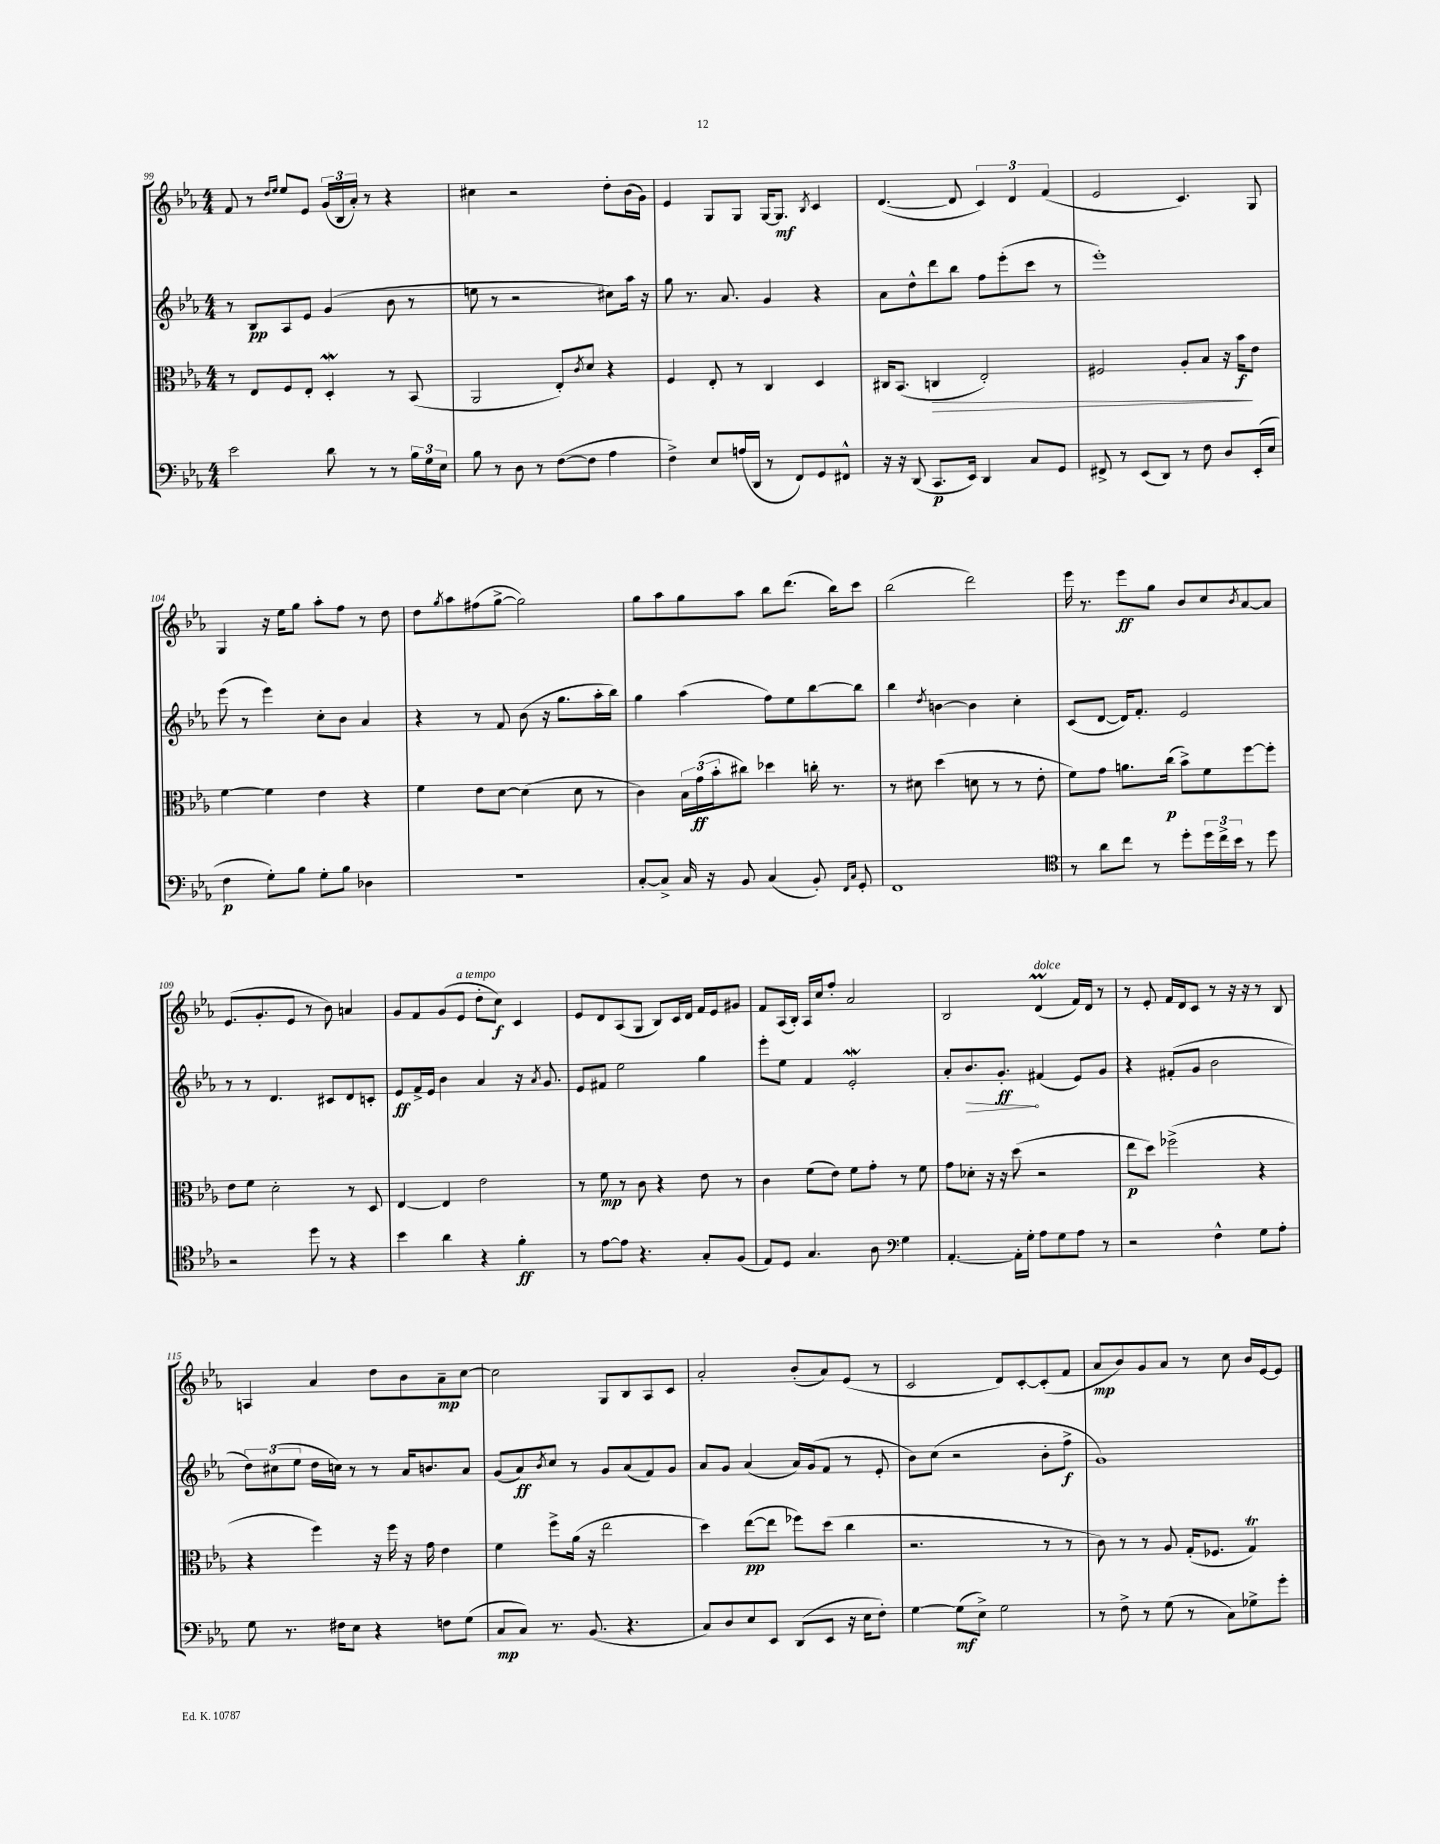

**kern	**dynam	**kern	**dynam	**kern	**dynam	**kern	**dynam
*part4	*part4	*part3	*part3	*part2	*part2	*part1	*part1
*staff4	*staff4	*staff3	*staff3	*staff2	*staff2	*staff1	*staff1
*clefF4	*	*clefC3	*	*clefG2	*	*clefG2	*
*k[b-e-a-]	*	*k[b-e-a-]	*	*k[b-e-a-]	*	*k[b-e-a-]	*
*M4/4	*	*M4/4	*	*M4/4	*	*M4/4	*
=99	=99	=99	=99	=99	=99	=99	=99
2e-\	.	8r	.	8r	.	8f/	.
.	.	8E-/L	.	8B-/L	pp	8r	.
.	.	.	.	.	.	16qqdd/LL	.
.	.	.	.	.	.	16qqee-/JJ	.
.	.	8F/	.	8A-/	.	8ee-/L	.
.	.	8E-'/J	.	8e-/J	.	8e-/J	.
8d\	.	4DW'/	.	(4g/	.	(24g/LL	.
.	.	.	.	.	.	24B-/	.
.	.	.	.	.	.	24a-'/JJ)	.
8r	.	.	.	.	.	8r	.
8r	.	8r	.	8b-\	.	4r	.
24B-\LL	.	(8BB-/	.	8r	.	.	.
24G\	.	.	.	.	.	.	.
24E-\JJ	.	.	.	.	.	.	.
=100	=100	=100	=100	=100	=100	=100	=100
8B-\	.	2AA-/	.	8een\	.	4cc#X\	.
8r	.	.	.	8r	.	.	.
8D\	.	.	.	2r	.	2r	.
8r	.	.	.	.	.	.	.
([8F\L	.	8E-'/L)	.	.	.	.	.
.	.	8qc/	.	.	.	.	.
8F\J]	.	8d/J	.	.	.	.	.
4A-\	.	4r	.	8cc#X\L)	.	8dd'\L	.
.	.	.	.	16aa-\Jk	.	(16b-\L	.
.	.	.	.	16r	.	16g\JJ)	.
=101	=101	=101	=101	=101	=101	=101	=101
4F^\)	.	4F/	.	8gg\	.	4e-/	.
.	.	.	.	8.r	.	.	.
8E-/L	.	8E-'/	.	.	.	8G/L	.
.	.	.	.	8.a-/	.	.	.
(16An/L	.	8r	.	.	.	8G/J	.
16DD/JJ	.	.	.	.	.	.	.
8r	.	4C/	.	4g/	.	[16G/KL	.
.	.	.	.	.	.	8.G/J]	mf
8FF/L)	.	.	.	.	.	.	.
.	.	.	.	.	.	8qB-/	.
8GG/	.	4D/	.	4r	.	4c/	.
8FF#X^^/J	.	.	.	.	.	.	.
=102	=102	=102	=102	=102	=102	=102	=102
16r	.	16C#X/KL	.	8a-\L	.	([4.d/	.
16r	.	(8.BB-/J	.	.	.	.	.
(8DD/	.	.	.	8dd^^\	.	.	.
!	!	!	!LO:HP:b	!	!	!	!
8.CC/L	p	4Cn/	>	8ddd\	.	.	.
.	.	.	.	8bb-\J	.	8d/]	.
16EE-/Jk)	.	.	.	.	.	.	.
4DD/	.	2E-'/)	.	8ff\L	.	6c/)	.
.	.	.	.	(8eee-'\	.	.	.
.	.	.	.	.	.	6d/	.
8C/L	.	.	.	8ccc\J	.	.	.
.	.	.	.	.	.	(6f/	.
8GG/J	.	.	.	8r	.	.	.
=103	=103	=103	=103	=103	=103	=103	=103
8FF#X^/	.	2F#X/	.	1eee-')	.	2e-/	.
8r	.	.	.	.	.	.	.
(8EE-/L	.	.	.	.	.	.	.
8DD/J)	.	.	.	.	.	.	.
8r	.	8A-'/L	.	.	.	4.c/)	.
8F\	.	8B-/J	.	.	.	.	.
8D/L	.	16r	.	.	.	.	.
.	.	16b-\KL	f	.	.	.	.
(16EE-'/L	.	8e-\J	]	.	.	8G/	.
16E-/JJ	.	.	.	.	.	.	.
!!LO:LB:g=z
=104	=104	=104	=104	=104	=104	=104	=104
4F\	p	[4f\	.	(8eee-\	.	4G/	.
.	.	.	.	8r	.	.	.
8G'\L)	.	4f\]	.	4eee-\)	.	16r	.
.	.	.	.	.	.	16ee-\KL	.
8B-\J	.	.	.	.	.	8gg\J	.
8G'\L	.	4e-\	.	8cc'\L	.	8aa-'\L	.
8B-\J	.	.	.	8b-\J	.	8ff\J	.
4D-X\	.	4r	.	4a-/	.	8r	.
.	.	.	.	.	.	8dd\	.
=105	=105	=105	=105	=105	=105	=105	=105
1r	.	4f\	.	4r	.	8dd\L	.
.	.	.	.	.	.	8qgg/	.
.	.	.	.	.	.	8aa-\	.
.	.	8e-\L	.	8r	.	(8ff#X\	.
.	.	[8d\J	.	8f/	.	[8gg^\J	.
.	.	(4d\]	.	(8b-\	.	2gg\])	.
.	.	.	.	16r	.	.	.
.	.	.	.	8.gg\L	.	.	.
.	.	8d\	.	.	.	.	.
.	.	8r	.	16aa-'\L	.	.	.
.	.	.	.	16bb-\JJ)	.	.	.
=106	=106	=106	=106	=106	=106	=106	=106
[8C'/L	.	4c\)	.	4gg\	.	8gg\L	.
8C^/J]	.	.	.	.	.	8aa-\	.
16C/	.	24B-\LL	.	(4aa-\	.	8gg\	.
.	.	(24g\	ff	.	.	.	.
16r	.	.	.	.	.	.	.
.	.	24b-'\J	.	.	.	.	.
8BB-/	.	8cc#X\J)	.	.	.	8aa-\J	.
(4C/	.	4dd-X\	.	8ff\L)	.	8bb-\L	.
.	.	.	.	8ee-\	.	(8.ddd\J	.
8BB-'/)	.	16ccn'\	.	[8bb-\	.	.	.
.	.	8.r	.	.	.	16bb-\KL)	.
16qqFF/LL	.	.	.	.	.	.	.
16qqC/JJ	.	.	.	.	.	.	.
8GG'/	.	.	.	8bb-\J]	.	8ccc\J	.
=107	=107	=107	=107	=107	=107	=107	=107
1FF	.	8r	.	4bb-\	.	(2bb-\	.
.	.	8d#X\	.	.	.	.	.
.	.	.	.	8qdd/	.	.	.
.	.	(4dd\	.	[4bn\	.	.	.
.	.	8dn\	.	4b\]	.	2ddd\)	.
.	.	8r	.	.	.	.	.
.	.	8r	.	4cc'\	.	.	.
.	.	8e-'\	.	.	.	.	.
=108	=108	=108	=108	=108	=108	=108	=108
*clefC4	*	*	*	*	*	*	*
8r	.	8f\L)	.	(8c/L	.	16eee-\	.
.	.	.	.	.	.	8.r	.
8a-\L	.	8g\J	.	[8d/J	.	.	.
8cc\J	.	8.an\L	.	16d/KL])	.	8eee-\L	ff
.	.	.	.	8.f'/J	.	.	.
8r	.	.	.	.	.	8gg\J	.
.	.	(16cc\Jk	p	.	.	.	.
8dd'\L	.	8b-^\L)	.	2e-/	.	8b-/L	.
24dd\L	.	8f\	.	.	.	8cc/	.
24cc^\	.	.	.	.	.	.	.
24b-\JJ	.	.	.	.	.	.	.
.	.	.	.	.	.	8qb-/	.
8r	.	[8ff\	.	.	.	[8a-/	.
8dd\	.	8ff'\J]	.	.	.	8a-/J]	.
!!LO:LB:g=z
=109	=109	=109	=109	=109	=109	=109	=109
2r	.	8e-\L	.	8r	.	(8.e-/L	.
.	.	8f\J	.	8r	.	.	.
.	.	.	.	.	.	8.g'/	.
.	.	2d'\	.	4.d/	.	.	.
.	.	.	.	.	.	8e-/J	.
8dd\	.	.	.	.	.	8r	.
8r	.	.	.	8c#X/L	.	8b-\)	.
4r	.	8r	.	8d/	.	4an/	.
.	.	8D/	.	8cn'/J	.	.	.
=110	=110	=110	=110	=110	=110	=110	=110
4b-\	.	[4E-/	.	8e-/L	ff	8g/L	.
.	.	.	.	16f^/L	.	8f/	.
.	.	.	.	16e-/JJ	.	.	.
4a-\	.	4E-/]	.	4b-\	.	(8g/	.
!	!	!	!	!	!	!LO:TX:a:i:t=a tempo	!
.	.	.	.	.	.	8e-/J	.
4r	.	2e-\	.	4a-/	.	8dd'\L	.
.	.	.	.	.	.	8cc\J)	f
4f'\	ff	.	.	16r	.	4c/	.
.	.	.	.	8qa-/	.	.	.
.	.	.	.	8.g/	.	.	.
=111	=111	=111	=111	=111	=111	=111	=111
8r	.	8r	.	8e-/L	.	8e-/L	.
[8e-\L	.	8f\	mp	8f#X/J	.	8d/	.
8e-\J]	.	8r	.	2ee-\	.	(8A-/	.
4.r	.	8c\	.	.	.	8G/J	.
.	.	4r	.	.	.	8B-/L)	.
.	.	.	.	.	.	16c/L	.
.	.	.	.	.	.	16d/JJ	.
8G'/L	.	8e-\	.	4gg\	.	16f/LL	.
.	.	.	.	.	.	16e-/J	.
(8F/J	.	8r	.	.	.	8g#X/J	.
=112	=112	=112	=112	=112	=112	=112	=112
8E-/L)	.	4c\	.	8eee-'\L	.	8f/L	.
8D/J	.	.	.	8ee-\J	.	(16A-/L	.
.	.	.	.	.	.	16B-'/JJ)	.
4.G/	.	(8f\L	.	4f/	.	16A-/LL	.
.	.	.	.	.	.	16cc/J	.
.	.	8e-\J)	.	.	.	8ff'/J	.
.	.	8f\L	.	2e-w'/	.	2a-/	.
8A-\	.	8g'\J	.	.	.	.	.
*clefF4	*	*	*	*	*	*	*
4G\	.	8r	.	.	.	.	.
.	.	8f\	.	.	.	.	.
=113	=113	=113	=113	=113	=113	=113	=113
[4.AA-'/	.	8g\L	.	8a-'/L	.	2B-/	.
!	!	!	!	!	!LO:HP:b	!	!
.	.	8d-X'\J	.	8.b-/	>	.	.
.	.	16r	.	.	.	.	.
.	.	16r	.	8.g'/J	ff	.	.
16AA-'\LL]	.	(8dd\	.	.	.	.	.
16G'\JJ	.	.	.	.	.	.	.
!	!	!	!	!	!	!LO:TX:a:i:t=dolce	!
8A-\L	.	2r	.	(4f#X/	]	(4dm/	.
8G\	.	.	.	.	.	.	.
8A-\J	.	.	.	8e-/L)	.	16f/LL)	.
.	.	.	.	.	.	16d/JJ	.
8r	.	.	.	8g/J	.	8r	.
=114	=114	=114	=114	=114	=114	=114	=114
2r	.	8ee-\L	p	4r	.	8r	.
.	.	8dd\J)	.	.	.	8e-'/	.
.	.	(2ff-X^\	.	(8f#X'/L	.	16f/LL	.
.	.	.	.	.	.	16d/J	.
.	.	.	.	8g/J	.	8c/J	.
4F^^\	.	.	.	2b-\	.	8r	.
.	.	.	.	.	.	16r	.
.	.	.	.	.	.	16r	.
8G\L	.	4r	.	.	.	8r	.
8A-'\J	.	.	.	.	.	8B-/	.
!!LO:LB:g=z
=115	=115	=115	=115	=115	=115	=115	=115
8G\	.	4r	.	12dd\L)	.	4An/	.
.	.	.	.	(12cc#X\	.	.	.
8.r	.	.	.	.	.	.	.
.	.	.	.	12ee-\J	.	.	.
.	.	4ff\)	.	16dd\LL	.	4a-/	.
16F#X\KL	.	.	.	16ccn\JJ)	.	.	.
8E-\J	.	.	.	8r	.	.	.
4r	.	16r	.	8r	.	8dd\L	.
.	.	16ff\	.	.	.	.	.
.	.	16r	.	16a-/KL	.	8b-\	.
.	.	16g\	.	8.bn/	.	.	.
8Fn\L	.	4e-\	.	.	.	8a-~\	mp
(8G\J	.	.	.	8a-/J	.	[8cc\J	.
=116	=116	=116	=116	=116	=116	=116	=116
8C/L	mp	4f\	.	(8g/L	.	2cc\]	.
8C/J)	.	.	.	8a-/)	ff	.	.
.	.	.	.	8qb-/	.	.	.
8.r	.	8ff^\L	.	8cc/J	.	.	.
.	.	(16a-\Jk	.	8r	.	.	.
(8.BB-/	.	16r	.	.	.	.	.
.	.	2ee-\	.	8g/L	.	8G/L	.
4.r	.	.	.	(8a-/	.	8B-/	.
.	.	.	.	8f/)	.	8A-/	.
.	.	.	.	8g/J	.	8c/J	.
=117	=117	=117	=117	=117	=117	=117	=117
8C/L)	.	4dd\)	.	8a-/L	.	2a-'/	.
8D/	.	.	.	8g/J	.	.	.
8E-/	.	([8ee-\L	pp	(4a-/	.	.	.
8EE-/J	.	8ee-\J]	.	.	.	.	.
(8DD/L	.	8ff-X\L)	.	16a-/LL)	.	(8b-'/L	.
.	.	.	.	(16g/J	.	.	.
8EE-/J	.	(8dd\J	.	8f/J	.	8a-/)	.
16r	.	4cc\	.	8r	.	(8e-/J	.
16E-\KL	.	.	.	.	.	.	.
8F'\J)	.	.	.	8e-'/	.	8r	.
=118	=118	=118	=118	=118	=118	=118	=118
[4G\	.	2.r	.	8b-\L)	.	2c/	.
.	.	.	.	(8cc\J	.	.	.
(8G\L]	mf	.	.	2r	.	.	.
8E-^\J)	.	.	.	.	.	.	.
2G\	.	.	.	.	.	8d/L)	.
.	.	.	.	.	.	[8c'/	.
.	.	8r	.	8b-'\L	.	(8c'/]	.
.	.	8r	.	8ff^\J	f	8f/J	.
=119	=119	=119	=119	=119	=119	=119	=119
8r	.	8c\)	.	1g)	.	8a-/L	mp
8F^\	.	8r	.	.	.	8b-/)	.
8r	.	8r	.	.	.	8g/	.
(8G\	.	8A-/	.	.	.	8a-/J	.
8r	.	(16G'/KL	.	.	.	8r	.
.	.	8.F-X/J	.	.	.	.	.
8C\L)	.	.	.	.	.	8cc\	.
8G-X^\	.	4Gt/)	.	.	.	16b-/LL	.
.	.	.	.	.	.	[16e-/J	.
8g'\J	.	.	.	.	.	8e-/J]	.
==	==	==	==	==	==	==	==
*-	*-	*-	*-	*-	*-	*-	*-
